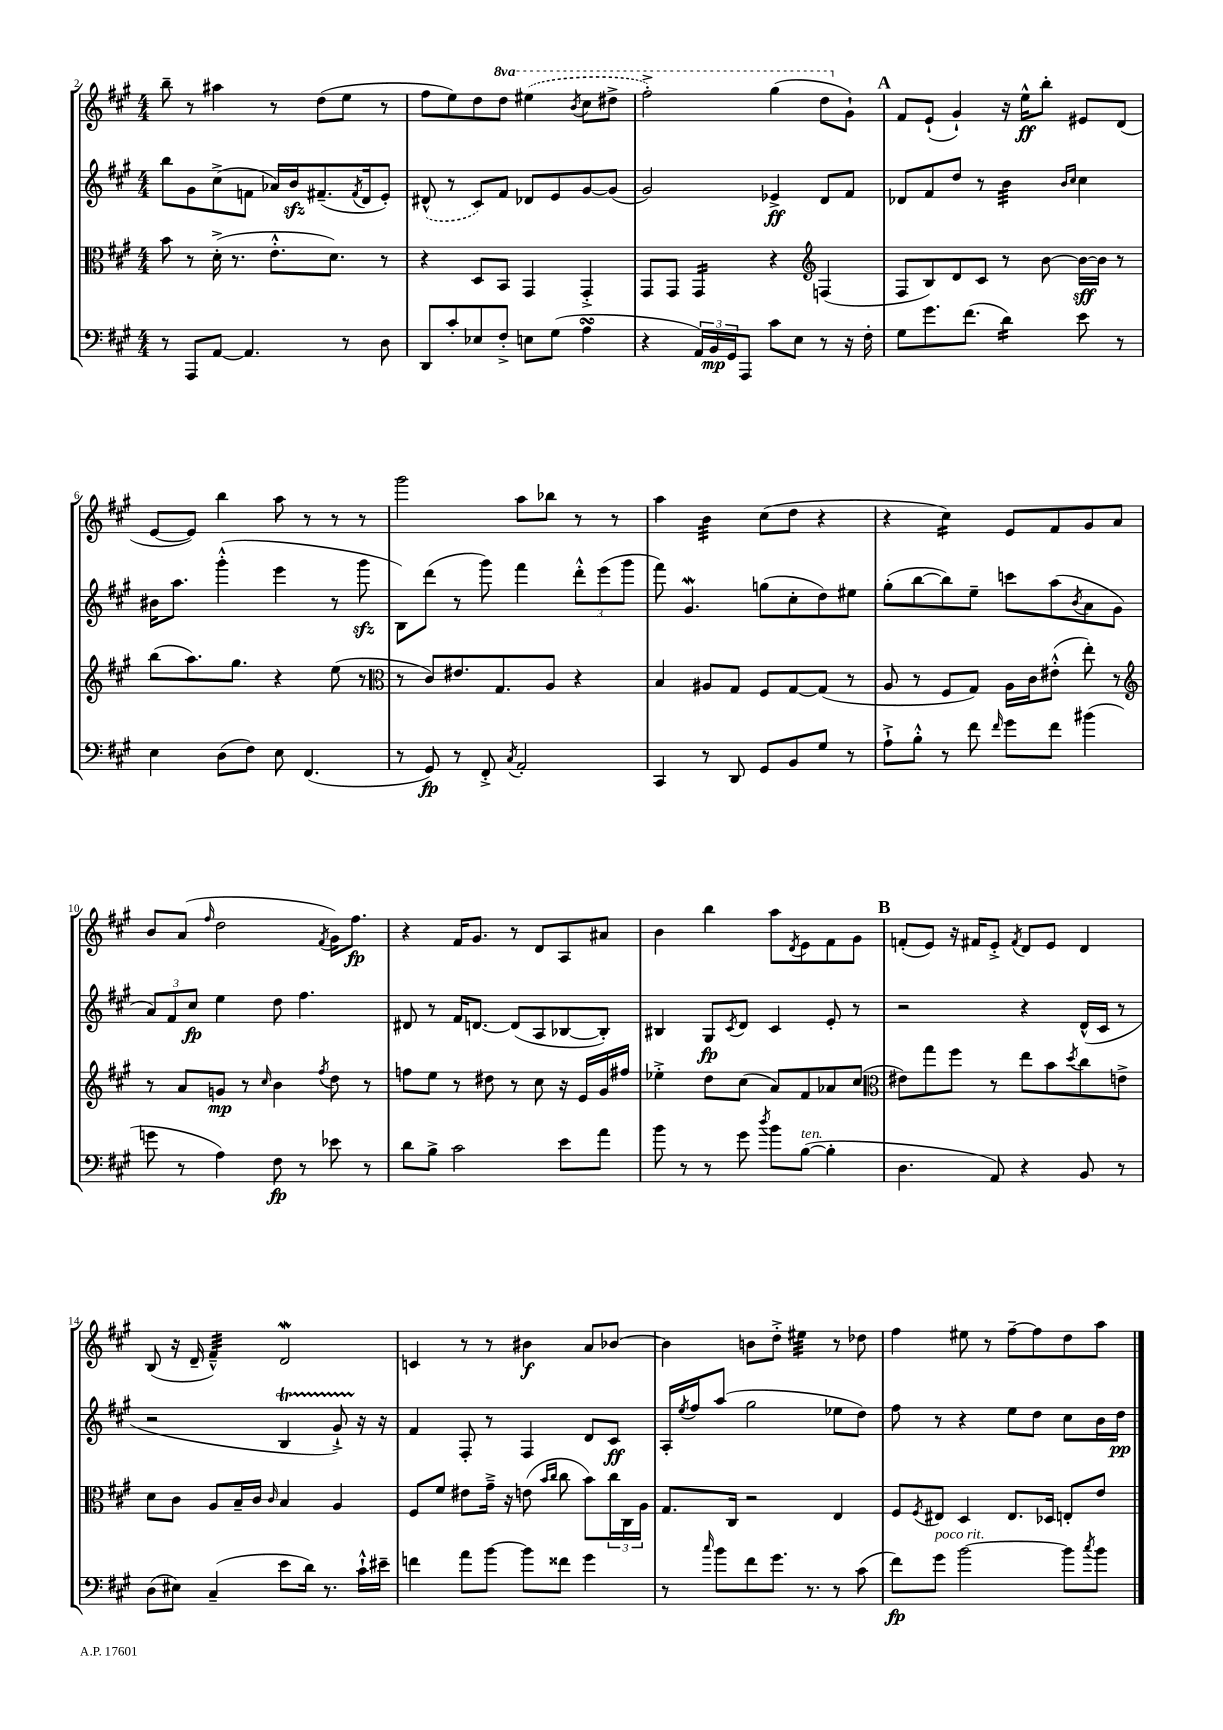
<<
\new StaffGroup <<
\new Staff = "s0" {
    \clef treble \key a \major \numericTimeSignature \time 4/4 \set Staff.ottavationMarkups = #ottavation-simple-ordinals
    b''8-- r8 ais''4 r8 d''8( e''8 r8 |
    fis''8 e''8) d''8 \ottava #1 d'''8 \once \slurDashed eis'''4( \acciaccatura { b''8 } cis'''8 dis'''8-> |
    fis'''2-.->) gis'''4( d'''8 \ottava #0 gis'8-!) |
    \mark \markup { \bold "A" } fis'8 e'8-!( gis'4-!) r16 e''16-^\ff b''8-. eis'8 d'8( |
    e'8~ e'8) b''4 a''8 r8 r8 r8 |
    gis'''2 a''8 bes''8 r8 r8 |
    a''4 b'4:32 cis''8( d''8 r4 |
    r4 cis''4:16) e'8 fis'8 gis'8 a'8 |
    b'8 a'8( \grace { fis''16 } d''2 \acciaccatura { fis'8 } gis'16) fis''8.\fp |
    r4 fis'16 gis'8. r8 d'8 a8 ais'8 |
    b'4 b''4 a''8 \acciaccatura { d'8 } e'8 fis'8 gis'8 |
    \mark \markup { \bold "B" } f'8-.( e'8) r16 fis'16 e'8-.-> \acciaccatura { fis'8 } d'8 e'8 d'4 |
    b8( r16 d'16-- fis'4:32---^) d'2\mordent |
    c'4 r8 r8 bis'4\f a'8 bes'8~ |
    bes'4 b'8 d''8-.-> eis''4:32 r8 des''8 |
    fis''4 eis''8 r8 fis''8~-- fis''8 d''8 a''8 \bar "|." |
}
\new Staff = "s1" {
    \clef treble \key a \major \numericTimeSignature \time 4/4
    b''8 gis'8 cis''8->( f'8 aes'16) b'16\sfz fis'8.--( \acciaccatura { fis'8 } d'16 e'8-.) |
    \once \slurDashed dis'8-^( r8 cis'8) fis'8 des'8 e'8 gis'8~ gis'8( |
    gis'2) ees'4->\ff d'8 fis'8 |
    \mark \markup { \bold "A" } des'8 fis'8 d''8 r8 b'4:32 \grace { b'16 cis''16 } cis''4 |
    bis'16 a''8. gis'''4-.-^( e'''4 r8 gis'''8\sfz |
    b8) d'''8( r8 gis'''8) fis'''4 \tuplet 3/2 { d'''8-.-^ e'''8( gis'''8 } |
    fis'''8) gis'4.\mordent g''8( cis''8-. d''8) eis''8 |
    gis''8-.( b''8~ b''8) e''8-- c'''8 a''8( \acciaccatura { b'8 } a'8 gis'8 |
    \tuplet 3/2 { a'8) fis'8 cis''8\fp } e''4 d''8 fis''4. |
    dis'8 r8 fis'16 d'8.~ d'8( a8 bes8~ bes8-.) |
    bis4 gis8\fp \acciaccatura { cis'8 } d'8 cis'4 e'8-. r8 |
    \mark \markup { \bold "B" } r2 r4 d'16-^( cis'16 r8 |
    r2 b4\startTrillSpan gis'8-!->) r16\stopTrillSpan r16 |
    fis'4 fis8-. r8 fis4 d'8 cis'8\ff |
    a16-. \acciaccatura { e''8 } fis''16 a''8( gis''2 ees''8 d''8) |
    fis''8 r8 r4 e''8 d''8 cis''8 b'16 d''16\pp \bar "|." |
}
\new Staff = "s2" {
    \clef alto \key a \major \numericTimeSignature \time 4/4
    b'8 r8 d'16-.->( r8. e'8.-.-^ d'8.) r8 |
    r4 d8 b,8 gis,4 gis,4-.-> |
    gis,8 gis,8 gis,4:16 r4 \clef treble f4( |
    \mark \markup { \bold "A" } fis8 b8) d'8 cis'8 r8 b'8~ b'16~\sff b'16 r8 |
    b''8( a''8.) gis''8. r4 e''8( r8 |
    \clef alto r8 cis'8) eis'8. gis8. a8 r4 |
    b4 ais8 gis8 fis8 gis8~ gis8( r8 |
    a8 r8 fis8 gis8) a16 cis'16 eis'8-.-^( e''8-.) r8 |
    \clef treble r8 a'8 g'8\mp r8 \grace { cis''16 } b'4 \acciaccatura { fis''8 } d''8 r8 |
    f''8 e''8 r8 dis''8 r8 cis''8 r16 e'16 gis'16 fis''16 |
    ees''4-.-> d''8 cis''8( a'8) fis'8 aes'8 cis''8( |
    \mark \markup { \bold "B" } \clef alto eis'8) gis''8 fis''8 r8 e''8 b'8 \acciaccatura { d''8 } cis''8 e'8-> |
    d'8 cis'8 a8 b16-- cis'16 \grace { cis'16 } b4 a4 |
    fis8 fis'8 eis'8 gis'16---> r16 e'8( \grace { b'16 cis''16 } cis''8 b'8) \tuplet 3/2 { cis''16 cis16 a16 } |
    gis8. cis16 r2 e4 |
    fis8 \acciaccatura { fis8 } eis8 d4 eis8. des16 e8-. e'8 \bar "|." |
}
\new Staff = "s3" {
    \clef bass \key a \major \numericTimeSignature \time 4/4
    r8 a,,8 a,8~ a,4. r8 d8 |
    d,8 cis'8-. ees8 fis8-.-> e8 gis8( a4\turn |
    r4 \tuplet 3/2 { a,16) b,16\mp gis,16 } a,,8 cis'8 e8 r8 r16 fis16-. |
    \mark \markup { \bold "A" } gis8 gis'8. fis'8.( d'4:16) e'8 r8 |
    e4 d8( fis8) e8 fis,4.( |
    r8 gis,8\fp) r8 fis,8-.-> \acciaccatura { cis8 } a,2-. |
    cis,4 r8 d,8 gis,8 b,8 gis8 r8 |
    a8-!-> b8-.-^ r8 fis'8 \grace { fis'16 } gis'8 fis'8 bis'4( |
    g'8 r8 a4) fis8\fp r8 ees'8 r8 |
    d'8 b8-> cis'2 e'8 a'8 |
    b'8 r8 r8 gis'8 \acciaccatura { d''8 } b'8 b8~^\markup { \italic "ten." }( b4-. |
    \mark \markup { \bold "B" } d4. a,8) r4 b,8 r8 |
    d8( eis8) cis4--( e'8 d'16) r8. cis'16-!-^ eis'16-- |
    f'4 a'8 b'8~ b'8 fisis'8 gis'4 |
    r8 \grace { cis''16 } b'8 fis'8 gis'8. r8. r8 cis'8( |
    fis'8\fp) gis'8^\markup { \italic "poco rit." } b'2~ b'8 \acciaccatura { cis''8 } b'8 \bar "|." |
}
>>
>>
\layout { \context { \Score currentBarNumber = #2 } }
